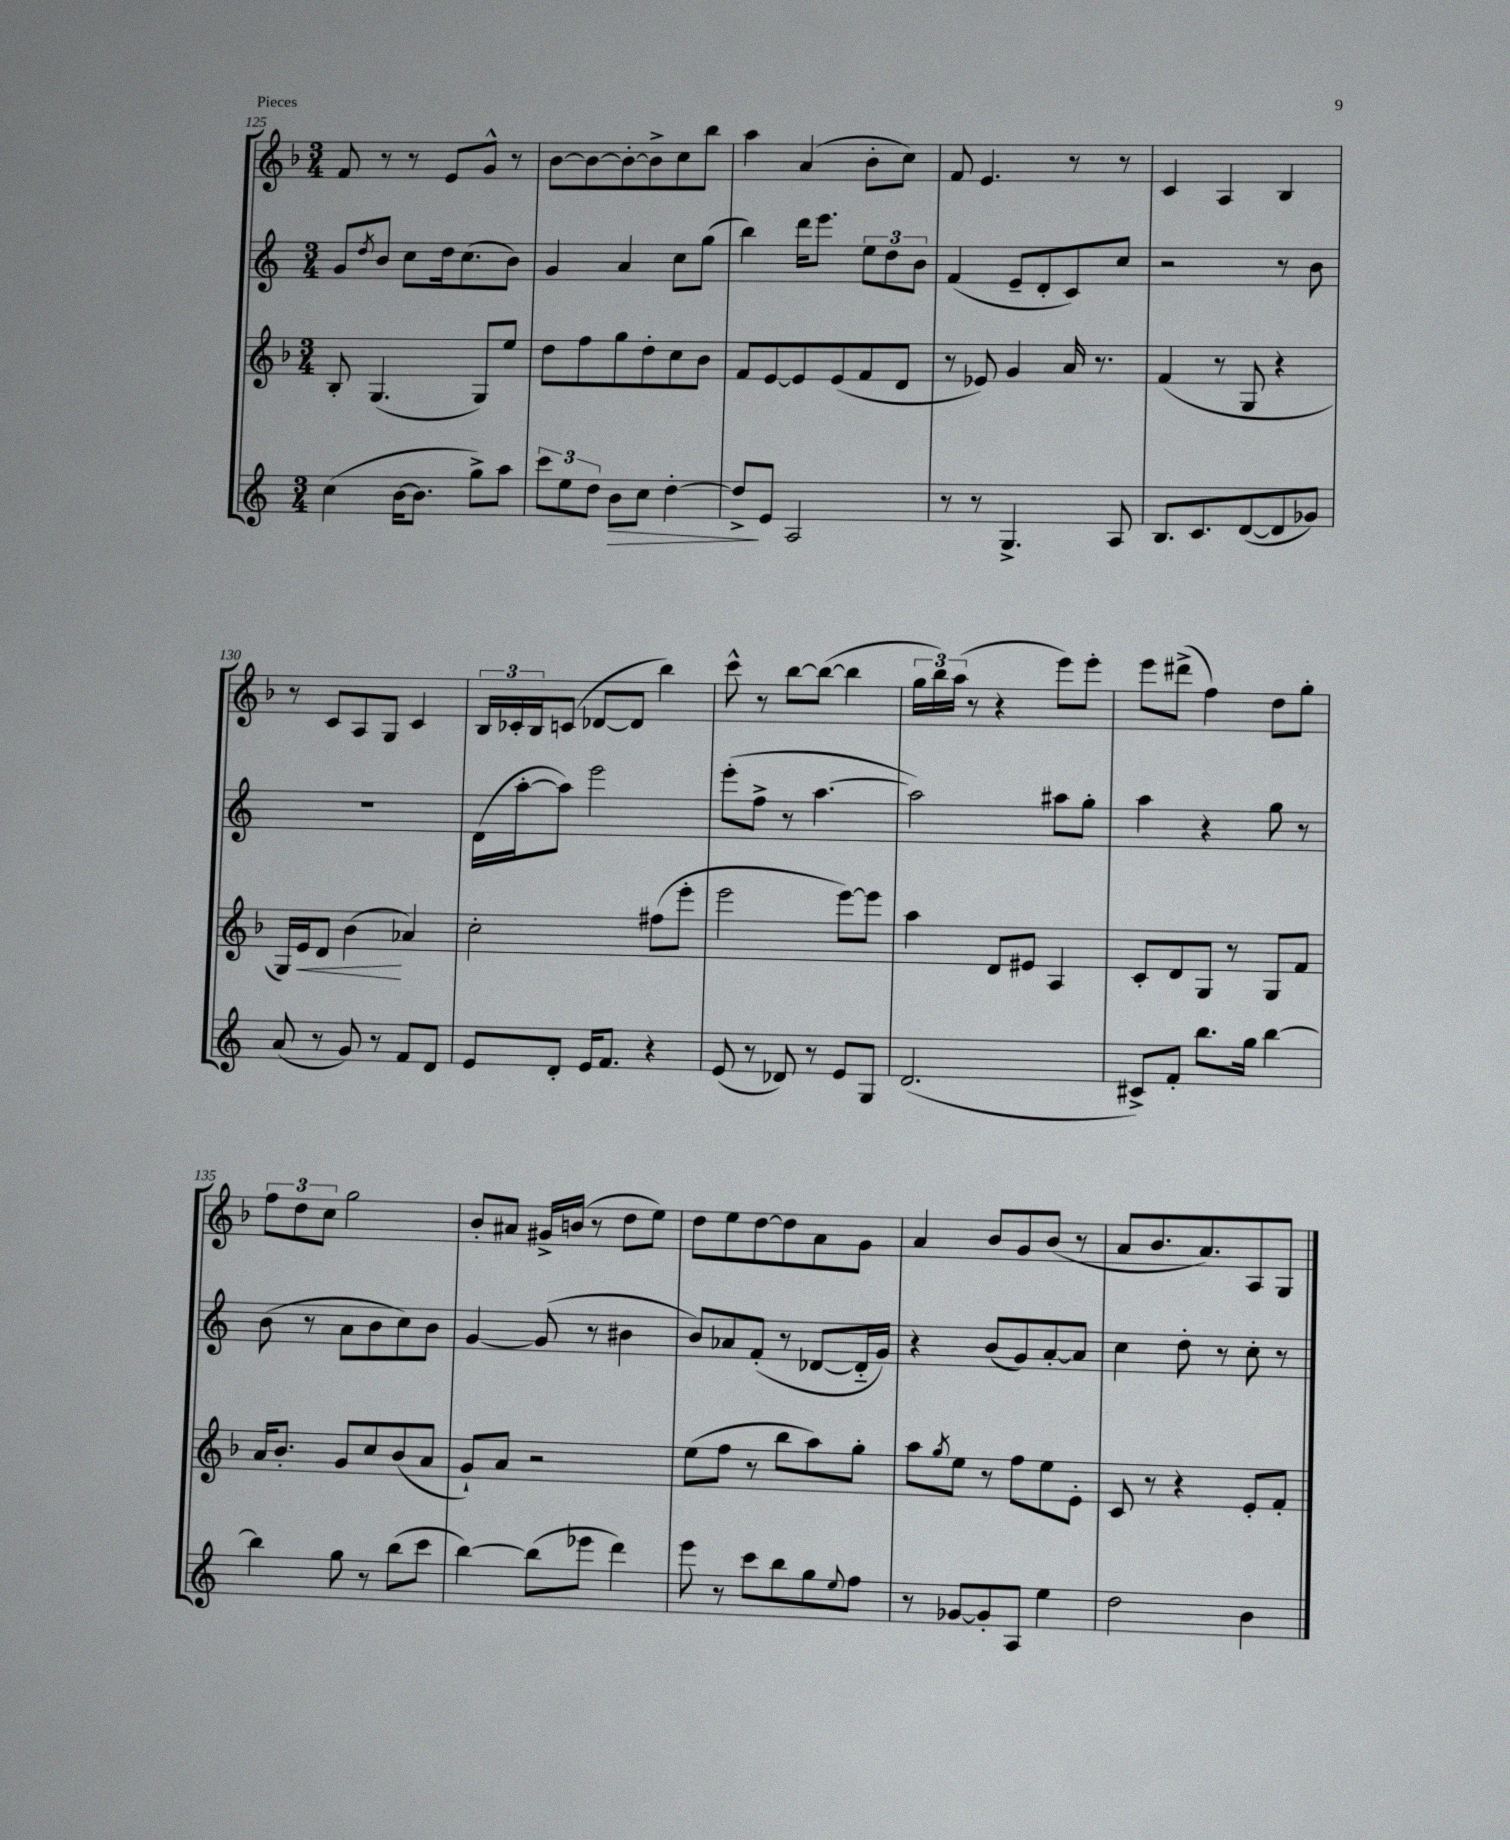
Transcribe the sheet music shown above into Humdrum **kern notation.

**kern	**dynam	**kern	**dynam	**kern	**kern
*part4	*part4	*part3	*part3	*part2	*part1
*staff4	*staff4	*staff3	*staff3	*staff2	*staff1
*clefG2	*	*clefG2	*	*clefG2	*clefG2
*k[]	*	*k[b-]	*	*k[]	*k[b-]
*M3/4	*	*M3/4	*	*M3/4	*M3/4
=125	=125	=125	=125	=125	=125
(4cc\	.	8B-'/	.	8g/L	8f/
.	.	.	.	8qdd/	.
.	.	(4.G/	.	8b/J	8r
[16b\KL	.	.	.	8cc\L	8r
8.b\J]	.	.	.	.	.
.	.	.	.	16dd\k	8e/L
.	.	.	.	(8.cc\	.
8gg^\L)	.	8G/L)	.	.	8g^^/J
8aa\J	.	8ee/J	.	8b\J)	8r
=126	=126	=126	=126	=126	=126
12ccc\L	.	8dd\L	.	4g/	[8b-\L
12ee\	.	.	.	.	.
.	.	8ff\	.	.	8b-\_
12dd\J	.	.	.	.	.
!	!LO:HP:b	!	!	!	!
8b\L	>	8gg\	.	4a/	8b-'\_
8cc\J	.	8dd'\	.	.	8b-^\]
[4dd'\	.	8cc\	.	8cc\L	8cc\
.	.	8b-\J	.	(8gg\J	8bb-\J
=127	=127	=127	=127	=127	=127
8dd^/L]	.	8f/L	.	4bb\)	4aa\
8e/J	]	[8e/	.	.	.
2A/	.	8e/]	.	16ddd\KL	(4a/
.	.	.	.	8.eee\J	.
.	.	(8e/	.	.	.
.	.	8f/	.	12ee\L	8b-'\L
.	.	.	.	12dd\	.
.	.	8d/J	.	.	8cc\J)
.	.	.	.	12b\J	.
=128	=128	=128	=128	=128	=128
8r	.	8r	.	(4f/	8f/
8r	.	8e-X/)	.	.	4.e/
4.G^/	.	4g/	.	8e~/L	.
.	.	.	.	8d'/	.
.	.	16a/	.	8c/)	8r
.	.	8.r	.	.	.
8A/	.	.	.	8cc/J	8r
=129	=129	=129	=129	=129	=129
8.B/L	.	(4f/	.	2r	4c/
8.c/	.	.	.	.	.
.	.	8r	.	.	4A/
([8d/	.	8G/	.	.	.
8d/]	.	4r	.	8r	4B-/
8g-X/J)	.	.	.	8b\	.
!!LO:LB:g=z
=130	=130	=130	=130	=130	=130
(8a/	.	16G/LL)	.	2.r	8r
!	!	!	!LO:HP:b	!	!
.	.	16e/J	<	.	.
8r	.	8d/J	.	.	8c/L
8g/)	.	(4b-\	.	.	8A/
8r	.	.	.	.	8G/J
8f/L	.	4a-X/)	[	.	4c/
8d/J	.	.	.	.	.
=131	=131	=131	=131	=131	=131
8e/L	.	2cc'\	.	(16d\LL	24B-/LL
.	.	.	.	.	24c-X'/
.	.	.	.	[16aa'\J	.
.	.	.	.	.	24B-/J
8d'/J	.	.	.	8aa\J])	(8cn/J
16e/KL	.	.	.	2eee\	[8d-X/L
8.f/J	.	.	.	.	.
.	.	.	.	.	8d-/J]
4r	.	(8ff#X\L	.	.	4bb-\)
.	.	8eee'\J	.	.	.
=132	=132	=132	=132	=132	=132
(8e/	.	2eee\	.	(8eee'\L	8ccc^^\
8r	.	.	.	8ff^\J	8r
8d-X/)	.	.	.	8r	[8bb-\L
8r	.	.	.	[4.aa\	(8bb-\J_
8e/L	.	[8eee\L)	.	.	4bb-\]
8G/J	.	8eee\J]	.	.	.
=133	=133	=133	=133	=133	=133
(2.d/	.	4aa\	.	2aa\])	24gg\LL
.	.	.	.	.	24bb-\)
.	.	.	.	.	(24aa\JJ
.	.	.	.	.	8r
.	.	8d/L	.	.	4r
.	.	8e#X/J	.	.	.
.	.	4A/	.	8aa#X\L	8eee\L)
.	.	.	.	8gg'\J	8eee'\J
=134	=134	=134	=134	=134	=134
8c#X^/L)	.	8c'/L	.	4aa\	8eee\L
8f'/J	.	8d/	.	.	(8ddd#X^\J
8.bb\L	.	8G/J	.	4r	4ff\)
.	.	8r	.	.	.
16gg\Jk	.	.	.	.	.
[4bb\	.	8G/L	.	8gg\	8dd\L
.	.	8f/J	.	8r	8gg'\J
!!LO:LB:g=z
=135	=135	=135	=135	=135	=135
4bb\]	.	16a/KL	.	(8b\	12ff\L
.	.	8.b-'/J	.	.	.
.	.	.	.	.	12dd\
.	.	.	.	8r	.
.	.	.	.	.	12cc\J
8gg\	.	8g/L	.	8a\L	2gg\
8r	.	8cc/	.	8b\	.
(8bb\L	.	(8b-/	.	8cc\)	.
8ccc\J	.	8a/J	.	8b\J	.
=136	=136	=136	=136	=136	=136
[4bb\)	.	8g`/L)	.	[4g/	8b-'/L
.	.	8a/J	.	.	8a#X/J
(8bb\L]	.	2r	.	(8g/]	16g#X^/LL
.	.	.	.	.	(16bn/JJ
8eee-X\J	.	.	.	8r	8r
4ddd\)	.	.	.	4b#X\	8dd\L
.	.	.	.	.	8ee\J)
=137	=137	=137	=137	=137	=137
8eee\	.	(8ee\L	.	8b/L)	8dd\L
8r	.	8ff\J	.	8a-X/	8ee\
8ccc\L	.	8r	.	(8f'/J	[8dd\
8bb\	.	8bb-\L	.	8r	8dd\]
8gg\	.	8aa\)	.	[8d-X/L	8a\
8qqee/	.	.	.	.	.
8ff\J	.	8gg'\J	.	16d-/L]	8g\J
.	.	.	.	16g/JJ)	.
=138	=138	=138	=138	=138	=138
8r	.	8aa\L	.	4r	4a/
.	.	8qgg/	.	.	.
[8g-X/L	.	8ee\J	.	.	.
8g-'/]	.	8r	.	(8b/L	8b-/L
8A/J	.	8ff\L	.	8g/)	8g/
4ee\	.	8ee\	.	[8a'/	(8b-/J
.	.	8e'\J	.	8a/J]	8r
=139	=139	=139	=139	=139	=139
2dd\	.	8c/	.	4cc\	8a/L
.	.	8r	.	.	8.b-/
.	.	4r	.	8dd'\	.
.	.	.	.	.	8.a/)
.	.	.	.	8r	.
4b\	.	8e'/L	.	8cc'\	8A/
.	.	8f'/J	.	8r	8G/J
==	==	==	==	==	==
*-	*-	*-	*-	*-	*-
